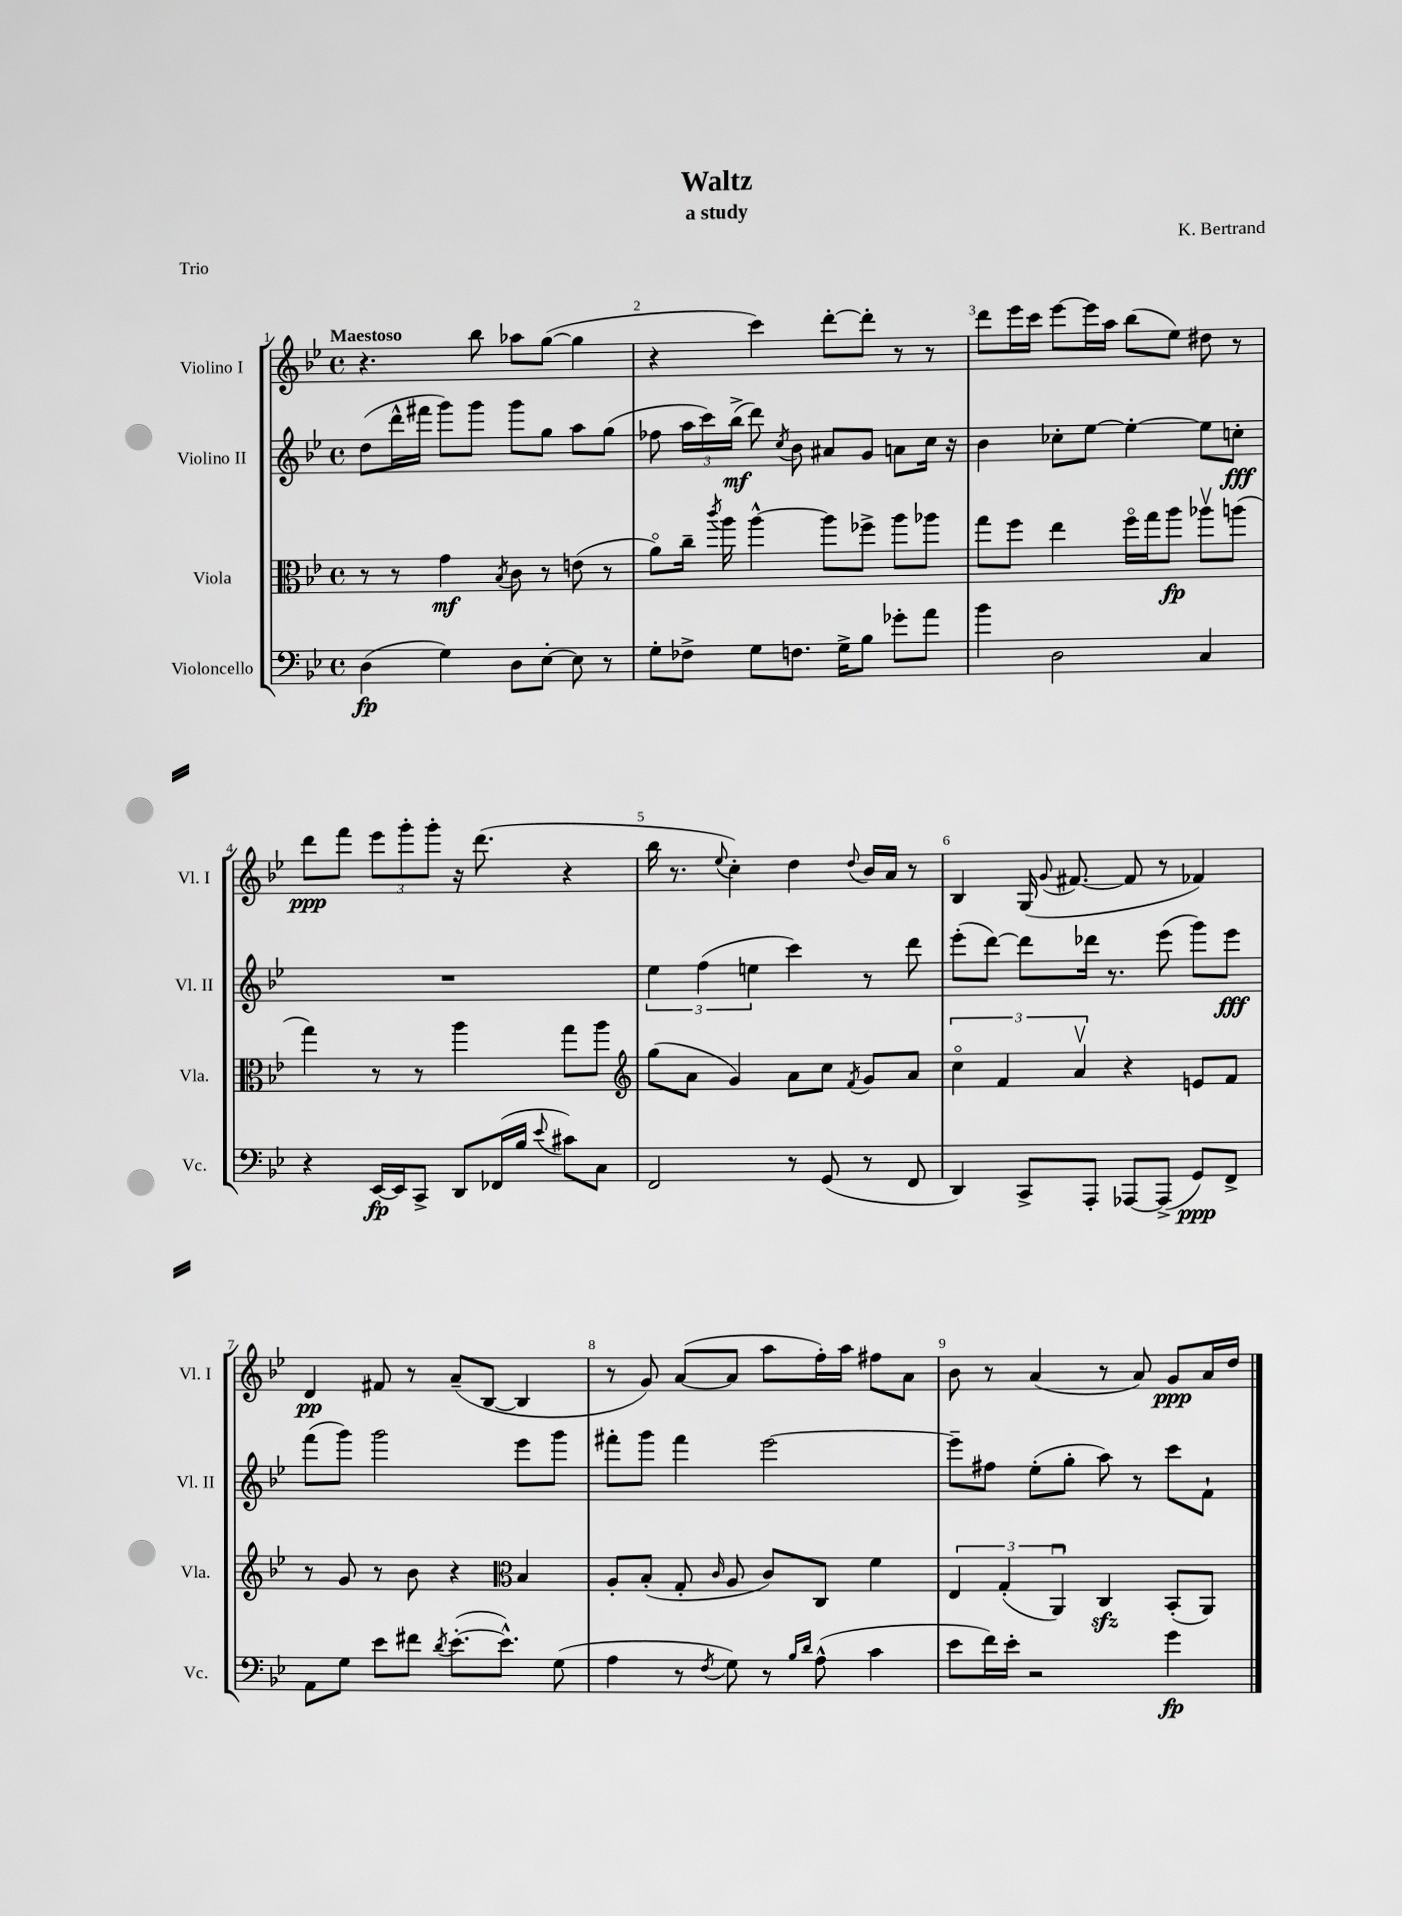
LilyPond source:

\header { title = "Waltz" composer = "K. Bertrand" subtitle = "a study" piece = "Trio" }
<<
\new StaffGroup <<
\new Staff = "s0" \with { instrumentName = "Violino I" shortInstrumentName = "Vl. I" } {
    \clef treble \key bes \major \defaultTimeSignature \time 4/4 \tempo "Maestoso"
    \autoBeamOff r4. bes''8 aes''8[ g''8]~( g''4 |
    r4 c'''4) d'''8[~-. d'''8]-. r8 r8 |
    d'''8[ ees'''16 c'''16] ees'''8[~ ees'''16 a''16] bes''8[( ees''8]) dis''8 r8 |
    d'''8[\ppp f'''8] \tuplet 3/2 { ees'''8[ g'''8-. g'''8]-. } r16 d'''8.( r4 |
    bes''16 r8. \appoggiatura { ees''8 } c''4-.) d''4 \appoggiatura { d''8 } bes'16[ a'16] r8 |
    bes4 g16( \appoggiatura { g'8 } fis'8.~ fis'8 r8 fes'4) |
    d'4\pp fis'8 r8 a'8[--( bes8]~ bes4 |
    r8 g'8) a'8[~( a'8] a''8[ f''16-.) a''16] fis''8[ a'8] |
    bes'8 r8 a'4( r8 a'8) g'8[\ppp a'16 d''16] \bar "|." |
}
\new Staff = "s1" \with { instrumentName = "Violino II" shortInstrumentName = "Vl. II" } {
    \clef treble \key bes \major \defaultTimeSignature \time 4/4
    \autoBeamOff d''8[( d'''16-^ fis'''16] g'''8[) g'''8] g'''8[ g''8] a''8[ g''8]( |
    fes''8 \tuplet 3/2 { a''16[ c'''16) bes''16]->\mf( } d'''8) \acciaccatura { c''8 } bes'8 ais'8[ g'8] a'8[ c''16] r16 |
    bes'4 ces''8[-. ees''8]~ ees''4~-. ees''8[ c''8]-.\fff |
    R1 |
    \tuplet 3/2 { ees''4 f''4( e''4 } c'''4) r8 d'''8 |
    ees'''8[-.( d'''8]~) d'''8[ des'''16] r8. ees'''8( g'''8[) ees'''8]\fff |
    f'''8[( g'''8]) g'''2 ees'''8[ g'''8] |
    fis'''8[-. g'''8] fis'''4 ees'''2~ |
    ees'''8[-- fis''8] ees''8[-.( g''8]-. a''8) r8 c'''8[ f'8]-! \bar "|." |
}
\new Staff = "s2" \with { instrumentName = "Viola" shortInstrumentName = "Vla." } {
    \clef alto \key bes \major \defaultTimeSignature \time 4/4
    \autoBeamOff r8 r8 g'4\mf \acciaccatura { bes8 } c'8 r8 e'8( r8 |
    a'8[\flageolet) c''16]-- \acciaccatura { c'''8 } a''16 a''4~-^ a''8[ fes''8]-> a''8[ aes''8] |
    g''8[ f''8] ees''4 f''16[\flageolet g''16 a''8]\fp aes''8[\upbow a''8]( |
    g''4) r8 r8 a''4 g''8[ a''8] |
    \clef treble g''8[( a'8] g'4) a'8[ c''8] \acciaccatura { f'8 } g'8[ a'8] |
    \tuplet 3/2 { c''4\flageolet f'4 a'4\upbow } r4 e'8[ f'8] |
    r8 g'8 r8 bes'8 r4 \clef alto bes4 |
    a8[-. bes8]-.( g8-. \grace { c'16 } a8 c'8[) c8] f'4 |
    \tuplet 3/2 { ees4 g4-.( a,4\downbow) } c4\sfz bes,8[-.( a,8]) \bar "|." |
}
\new Staff = "s3" \with { instrumentName = "Violoncello" shortInstrumentName = "Vc." } {
    \clef bass \key bes \major \defaultTimeSignature \time 4/4
    \autoBeamOff d4\fp( g4) d8[ ees8]~-. ees8 r8 |
    g8[-. fes8]-> g8[ f8.] g16[-> bes8] ges'8[-. a'8] |
    bes'4 d2 c4 |
    r4 ees,16[~\fp ees,16 c,8]-> d,8[ fes,16( bes16] \appoggiatura { ees'8 } cis'8[) c8] |
    f,2 r8 g,8( r8 f,8 |
    d,4) c,8[-> a,,8]-. aes,,8[~ aes,,8]->( g,8[\ppp) f,8]-> |
    a,8[ g8] ees'8[ fis'8] \acciaccatura { d'8 } ees'8.[~-.( ees'8.]-^) g8( |
    a4 r8 \acciaccatura { f8 } g8) r8 \grace { bes16[ d'16] } a8-^( c'4 |
    ees'8[ f'16) ees'16]-. r2 g'4\fp \bar "|." |
}
>>
>>
\layout { \context { \Score \override BarNumber.break-visibility = ##(#f #t #t) barNumberVisibility = #all-bar-numbers-visible } }
